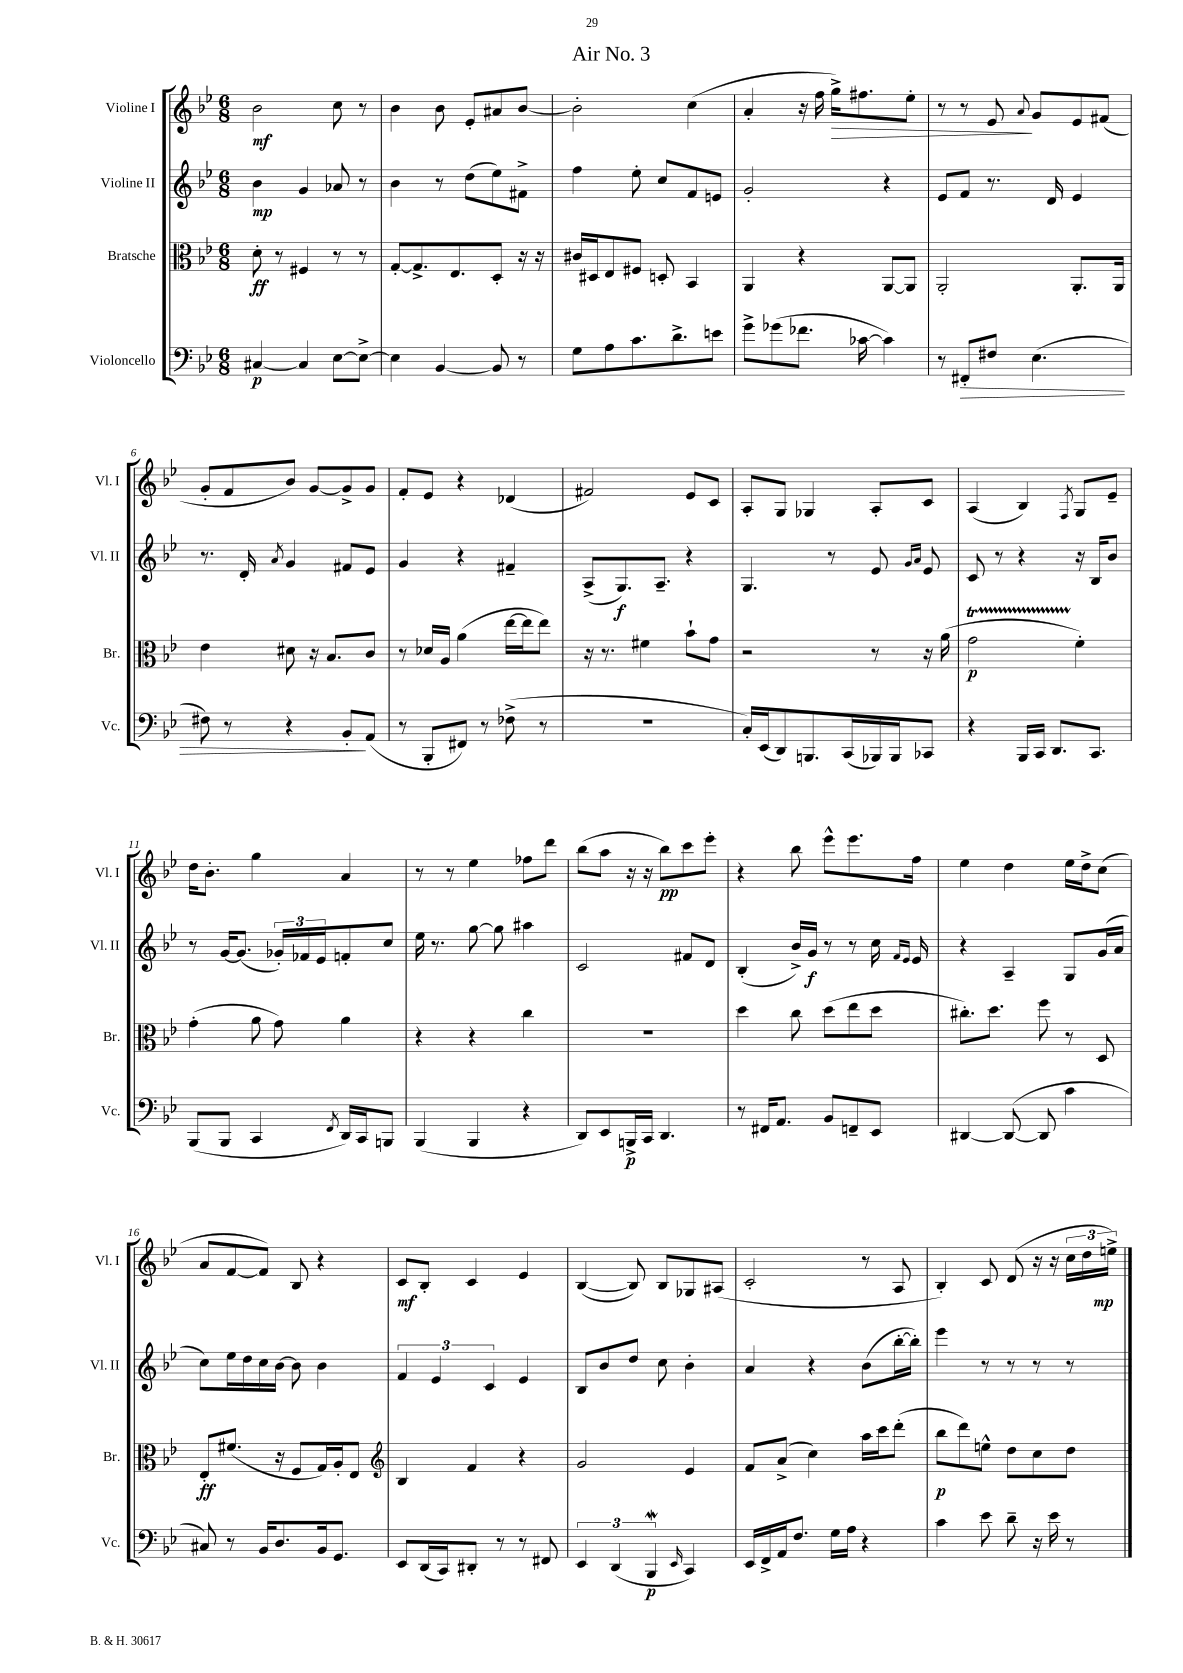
\header { title = "Air No. 3" }
<<
\new StaffGroup <<
\new Staff = "s0" \with { instrumentName = "Violine I" shortInstrumentName = "Vl. I" } {
    \clef treble \key bes \major \numericTimeSignature \time 6/8
    bes'2\mf c''8 r8 |
    bes'4 bes'8 ees'8-. ais'8 bes'8~ |
    bes'2-. c''4( |
    a'4-. r16 f''16 g''16->\>) fis''8. ees''8-. |
    r8 r8 ees'8\! \appoggiatura { a'8 } g'8 ees'8 fis'8( |
    g'8-. f'8 bes'8) g'8~ g'8-> g'8 |
    f'8-. ees'8 r4 des'4( |
    fis'2) ees'8 c'8 |
    a8-. g8 ges4 a8-. c'8 |
    a4( bes4) \acciaccatura { f8 } g8 ees'8-- |
    d''16 bes'8.-. g''4 a'4 |
    r8 r8 ees''4 fes''8 d'''8 |
    bes''8( a''8 r16 r16 bes''8\pp) c'''8 ees'''8-. |
    r4 bes''8 ees'''8-^ ees'''8. f''16 |
    ees''4 d''4 ees''16 d''16-> c''8( |
    a'8 f'8~ f'8) bes8 r4 |
    c'8\mf bes8-. c'4 ees'4 |
    bes4~( bes8) bes8 ges8 ais8( |
    c'2-. r8 a8 |
    bes4-.) c'8 d'8( r16 r16 \tuplet 3/2 { c''16 d''16 e''16->\mp) } \bar "|." |
}
\new Staff = "s1" \with { instrumentName = "Violine II" shortInstrumentName = "Vl. II" } {
    \clef treble \key bes \major \numericTimeSignature \time 6/8
    bes'4\mp g'4 aes'8 r8 |
    bes'4 r8 d''8( ees''8) fis'8-> |
    f''4 ees''8-. c''8 f'8 e'8 |
    g'2-. r4 |
    ees'8 f'8 r8. d'16 ees'4 |
    r8. d'16-. \acciaccatura { a'8 } g'4 fis'8 ees'8 |
    g'4 r4 fis'4-- |
    a8->( g8.\f) a8.-- r4 |
    g4. r8 ees'8 \grace { g'16 a'16 } ees'8 |
    c'8 r8 r4 r16 bes16 bes'8 |
    r8 g'16~ g'8.( \tuplet 3/2 { ges'16-.) fes'16 ees'16 } f'8-. c''8 |
    ees''16 r8. g''8~ g''8 ais''4 |
    c'2 fis'8 d'8 |
    bes4-.( bes'16->) g'16\f r8 r8 c''16 \grace { f'16 ees'16 } ees'16 |
    r4 a4-- g8 g'16( a'16 |
    c''8) ees''16 d''16 c''16 bes'16~ bes'8 bes'4 |
    \tuplet 3/2 { f'4 ees'4 c'4 } ees'4 |
    bes8 bes'8 d''8 c''8 bes'4-. |
    a'4 r4 bes'8( bes''16~-. bes''16-.) |
    ees'''4 r8 r8 r8 r8 \bar "|." |
}
\new Staff = "s2" \with { instrumentName = "Bratsche" shortInstrumentName = "Br." } {
    \clef alto \key bes \major \numericTimeSignature \time 6/8
    d'8-.\ff r8 fis4 r8 r8 |
    g8~-. g8.-> ees8. d8-. r16 r16 |
    cis'16 dis16 ees8 fis8 d8-. bes,4 |
    a,4 r4 a,8~ a,8 |
    a,2-. a,8.-. a,16 |
    ees'4 dis'8 r16 bes8. c'8 |
    r8 des'16 a16 a'4( ees''16~ ees''16 ees''8) |
    r16 r8. fis'4 bes'8-! g'8 |
    r2 r8 r16 a'16( |
    g'2\startTrillSpan\p f'4-.\stopTrillSpan) |
    g'4-.( a'8 g'8) a'4 |
    r4 r4 c''4 |
    R2. |
    d''4 c''8 d''8( ees''8 d''8 |
    cis''8.-.) d''8. f''8 r8 d8 |
    ees8-.\ff fis'8.( r16 f8 g16) a16-. ees8 |
    \clef treble bes4 f'4 r4 |
    g'2 ees'4 |
    f'8 a'8->( c''4) a''16 c'''16 d'''8-.( |
    bes''8\p d'''8) e''8-^ d''8 c''8 d''8 \bar "|." |
}
\new Staff = "s3" \with { instrumentName = "Violoncello" shortInstrumentName = "Vc." } {
    \clef bass \key bes \major \numericTimeSignature \time 6/8
    cis4~\p cis4 ees8~ ees8~-> |
    ees4 bes,4~ bes,8 r8 |
    g8 a8 c'8. d'8.-> e'8 |
    g'8-> ges'8( fes'8. ces'16~ ces'4) |
    r8 fis,8-.\> fis8 ees4.( |
    fis8) r8 r4 bes,8-.\! a,8( |
    r8 bes,,8-. fis,8) r8 fes8->( r8 |
    R2. |
    c16-.) ees,16( d,8) b,,8. c,16( bes,,16) bes,,16 ces,8 |
    r4 bes,,16 c,16 d,8. c,8. |
    bes,,8( bes,,8 c,4 \acciaccatura { f,8 } d,16) c,16 b,,8 |
    bes,,4( bes,,4 r4 |
    d,8) ees,8 b,,16->\p c,16 d,4. |
    r8 fis,16 a,8. bes,8 f,8-- ees,8 |
    dis,4~ dis,8~( dis,8 c'4 |
    cis8) r8 bes,16 d8. bes,16 g,8. |
    ees,8 d,16( c,16) dis,8-. r8 r8 fis,8 |
    \tuplet 3/2 { ees,4 d,4( bes,,4\mordent\p } \grace { ees,16 } c,4) |
    ees,16 f,16-> a,16 f8. g16 a16 r4 |
    c'4 ees'8 d'8-- r16 ees'16 r8 \bar "|." |
}
>>
>>
